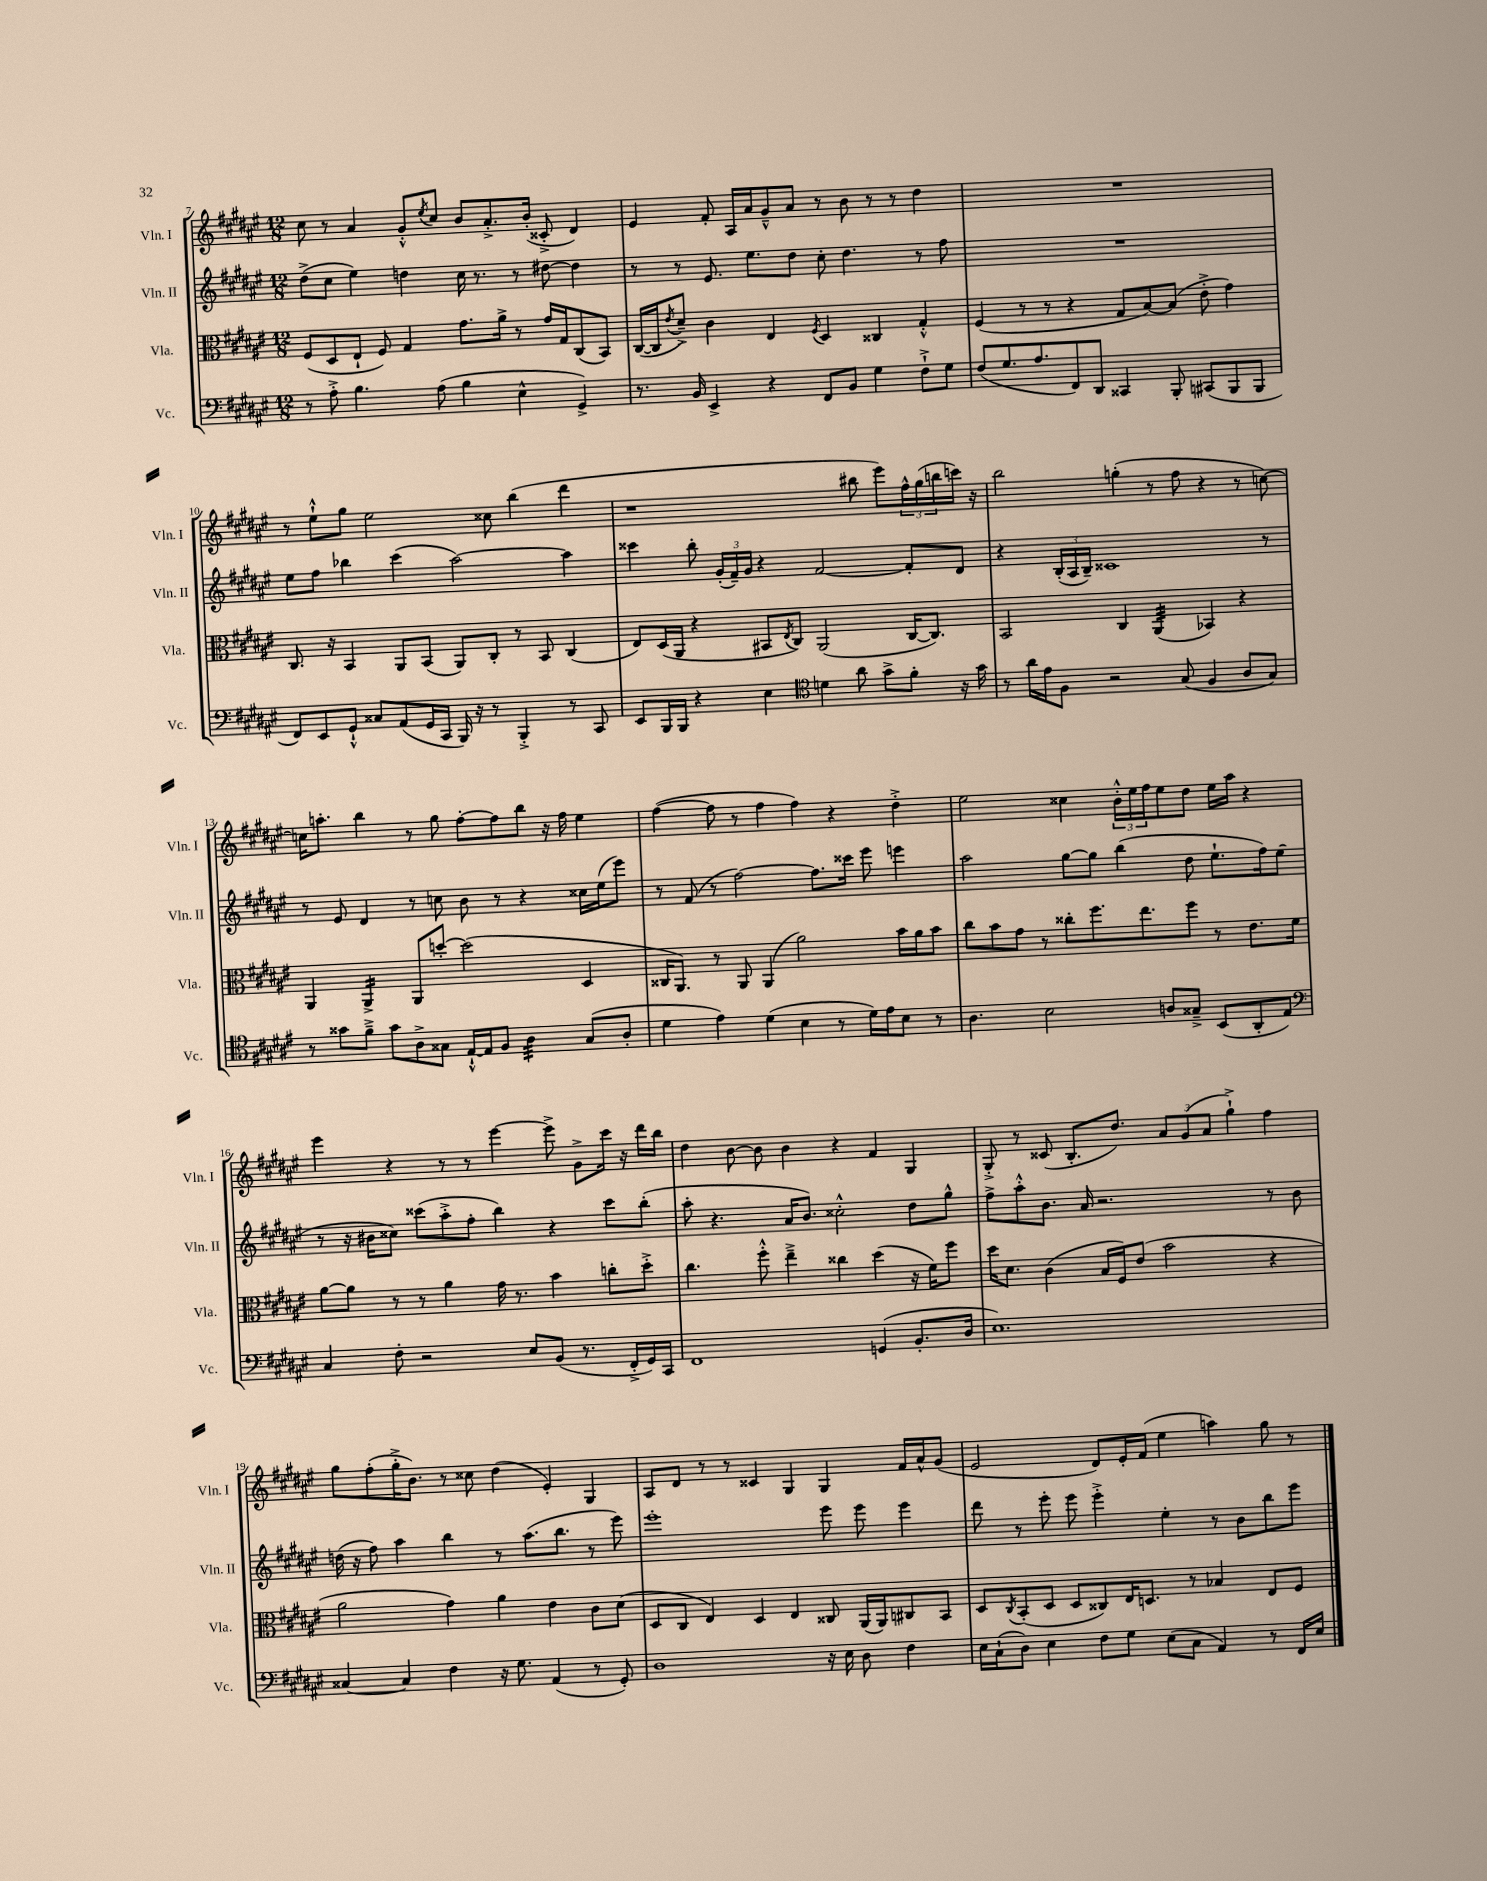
<<
\new StaffGroup <<
\new Staff = "s0" \with { instrumentName = "Vln. I" shortInstrumentName = "Vln. I" } {
    \clef treble \key fis \major \numericTimeSignature \time 12/8
    cis''8 r8 ais'4 gis'8-.-^ \acciaccatura { eis''8 } cis''8 b'8 ais'8.-.-> b'16-.( cisis'8-.-> dis'4) |
    eis'4 fis'8-. ais16 ais'16 gis'8---^ ais'8 r8 b'8 r8 r8 dis''4 |
    R1. |
    r8 eis''8-!-^ gis''8 eis''2 cisis''8 b''4( dis'''4 |
    r1 bis''8 eis'''8) \tuplet 3/2 { fis''16-^ gis''16( b''16 } c'''16) r16 |
    b''2 g''4-.( r8 fis''8 r4 r8 c''8~) |
    c''16 a''8.-. b''4 r8 gis''8 fis''8~-. fis''8 b''8 r16 fis''16 eis''4 |
    fis''4~( fis''8 r8 fis''4 fis''4) r4 dis''4-.-> |
    eis''2 cisis''4 \tuplet 3/2 { b'16-.-^ eis''16 fis''16 } eis''8 dis''8 eis''16 ais''16 r4 |
    eis'''4 r4 r8 r8 eis'''4~ eis'''8-> gis'8-> cis'''16 r16 dis'''16 b''16 |
    dis''4 b'8~ b'8 b'4 r4 fis'4 gis4 |
    gis8-.-> r8 cisis'8( b8.-. dis''8.) \tuplet 3/2 { ais'8 gis'8( ais'8 } gis''4-!->) fis''4 |
    gis''8 fis''8-.( gis''16-.-> b'8.) r8 cisis''8 dis''4( eis'4-.) gis4 |
    ais8 dis'8 r8 r8 cisis'4 gis4 gis4 fis'16 ais'16-^ gis'8( |
    eis'2 dis'8) eis'16-. fis'16( eis''4 a''4) gis''8 r8 \bar "|." |
}
\new Staff = "s1" \with { instrumentName = "Vln. II" shortInstrumentName = "Vln. II" } {
    \clef treble \key fis \major \numericTimeSignature \time 12/8
    dis''8->( cis''8 eis''4) d''4 cis''16 r8. r8 dis''8~ dis''4 |
    r8 r8 eis'8. eis''8. dis''8 cis''8-. dis''4. r8 fis''8 |
    R1. |
    eis''8 fis''8 bes''4 cis'''4( ais''2~) ais''4 |
    cisis'''4 b''8-. \tuplet 3/2 { gis'16-.( fis'16--) gis'16 } r4 fis'2~ fis'8-. dis'8 |
    r4 \tuplet 3/2 { b16-.( ais16 b16--) } cisis'1 r8 |
    r8 eis'8 dis'4 r8 c''8 b'8 r8 r4 cisis''16 eis''16( eis'''8) |
    r8 fis'8( r8 fis''2~) fis''8. cisis'''16 eis'''8 e'''4 |
    ais''2 gis''8~ gis''8 b''4( dis''8 eis''8.-! fis''16) eis''8( |
    r8 r16 bis'16 cisis''8) cisis'''8( ais''8-.-> fis''8-. b''4) r4 cisis'''8 b''8-.( |
    ais''8-. r4. ais'16 b'8.) cisis''2-.-^ dis''8 gis''8-^ |
    fis''8-> ais''8-.-^ b'8. ais'16 r2. r8 b'8 |
    d''16( r16 fis''8) ais''4 b''4 r8 ais''8.( b''8. r8 eis'''8) |
    eis'''1-. eis'''8 eis'''8 eis'''4 |
    dis'''8 r8 eis'''8-. eis'''8 eis'''4-.-> eis''4-. r8 b'8 b''8 eis'''8 \bar "|." |
}
\new Staff = "s2" \with { instrumentName = "Vla." shortInstrumentName = "Vla." } {
    \clef alto \key fis \major \numericTimeSignature \time 12/8
    fis8( dis8 eis8-! fis8) gis4 gis'8. ais'16-> r8 gis'16 gis16 cis8( b,8) |
    cis16~( cis16 \acciaccatura { eis'8 } dis'8--->) cis'4 eis4 \acciaccatura { fis8 } dis4 cisis4 gis4-.-^ |
    fis4( r8 r8 r4 gis8 b8~) b8( eis'8-.-> gis'4) |
    cis8. r16 b,4 ais,8 b,8( ais,8) cis8-. r8 b,8 cis4( |
    eis8) dis16( ais,16 r4 bis,8 \acciaccatura { eis8 } cis8) ais,2( cis16~ cis8.) |
    b,2 cis4 ais,4:32( bes,4) r4 |
    ais,4 ais,4:16-> ais,8 d''8~-. d''2( dis4 |
    cisis16 ais,8.) r8 ais,8 ais,4( ais'2) b'16 ais'16 b'8 |
    cis''8 b'8 gis'8 r8 cisis''8-. fis''8. eis''8. fis''8 r8 eis'8. fis'16 |
    ais'8~ ais'8 r8 r8 ais'4 gis'16 r8. b'4 c''8-. dis''8-.-> |
    cis''4. fis''8-.-^ eis''4---> cisis''4 dis''4( r16 fis'16) fis''8 |
    dis''16 dis'8. cis'4( b16 fis16) eis'8( b'2 r4 |
    ais'2 gis'4) ais'4 eis'4 cis'8 dis'8( |
    dis8 cis8 eis4) dis4 eis4 cisis8 ais,16( ais,16) cis8 b,8 |
    dis8 \acciaccatura { cis8 } b,8-.( dis8 dis8 cisis8) eis16 d8. r8 bes4 eis8 fis8 \bar "|." |
}
\new Staff = "s3" \with { instrumentName = "Vc." shortInstrumentName = "Vc." } {
    \clef bass \key fis \major \numericTimeSignature \time 12/8
    r8 ais8-.-> b4. ais8( b4 eis4-^ gis,4->) |
    r8. b,16 eis,4-> r4 fis,8 b,8 gis4 fis8-!-> gis8 |
    fis8( gis8. ais8. fis,8) dis,8 cisis,4 b,,8-. cis,8( b,,8 b,,8 |
    fis,8) eis,8 gis,8-!-^ cisis8 ais,8( gis,16 cis,16 b,,16) r16 r8 b,,4-.-> r8 cis,8 |
    eis,8 b,,16 b,,16 r4 eis4 \clef tenor d'4 ais'8 gis'8-> fis'8-. r16 gis'16 |
    r8 ais'16 eis'16 fis8 r2 gis8( fis4 ais8 gis8) |
    r8 gisis'8 fis'8---> gisis'8 ais8-> gisis8 eis16~-!-^ eis16 fis8 ais4:32 gisis8( ais8-. |
    dis'4 eis'4) dis'4( b4 r8 dis'16) eis'16 b8 r8 |
    ais4. b2 a8 gisis8---> b,8( ais,8-. eis8) |
    \clef bass cis4 fis8-. r2 eis8 b,8( r8. fis,16-.-> gis,16) cis,16 |
    fis,1 g,4( b,8.-. dis16 |
    eis1.) |
    cisis4~ cisis4 fis4 r16 gis8. ais,4( r8 gis,8-.) |
    dis1 r16 eis16 dis8 fis4 |
    eis16 cis16-!( dis8) eis4 fis8 gis8 eis8( cis8 ais,4) r8 fis,16 eis16 \bar "|." |
}
>>
>>
\layout { \context { \Score currentBarNumber = #7 } }
